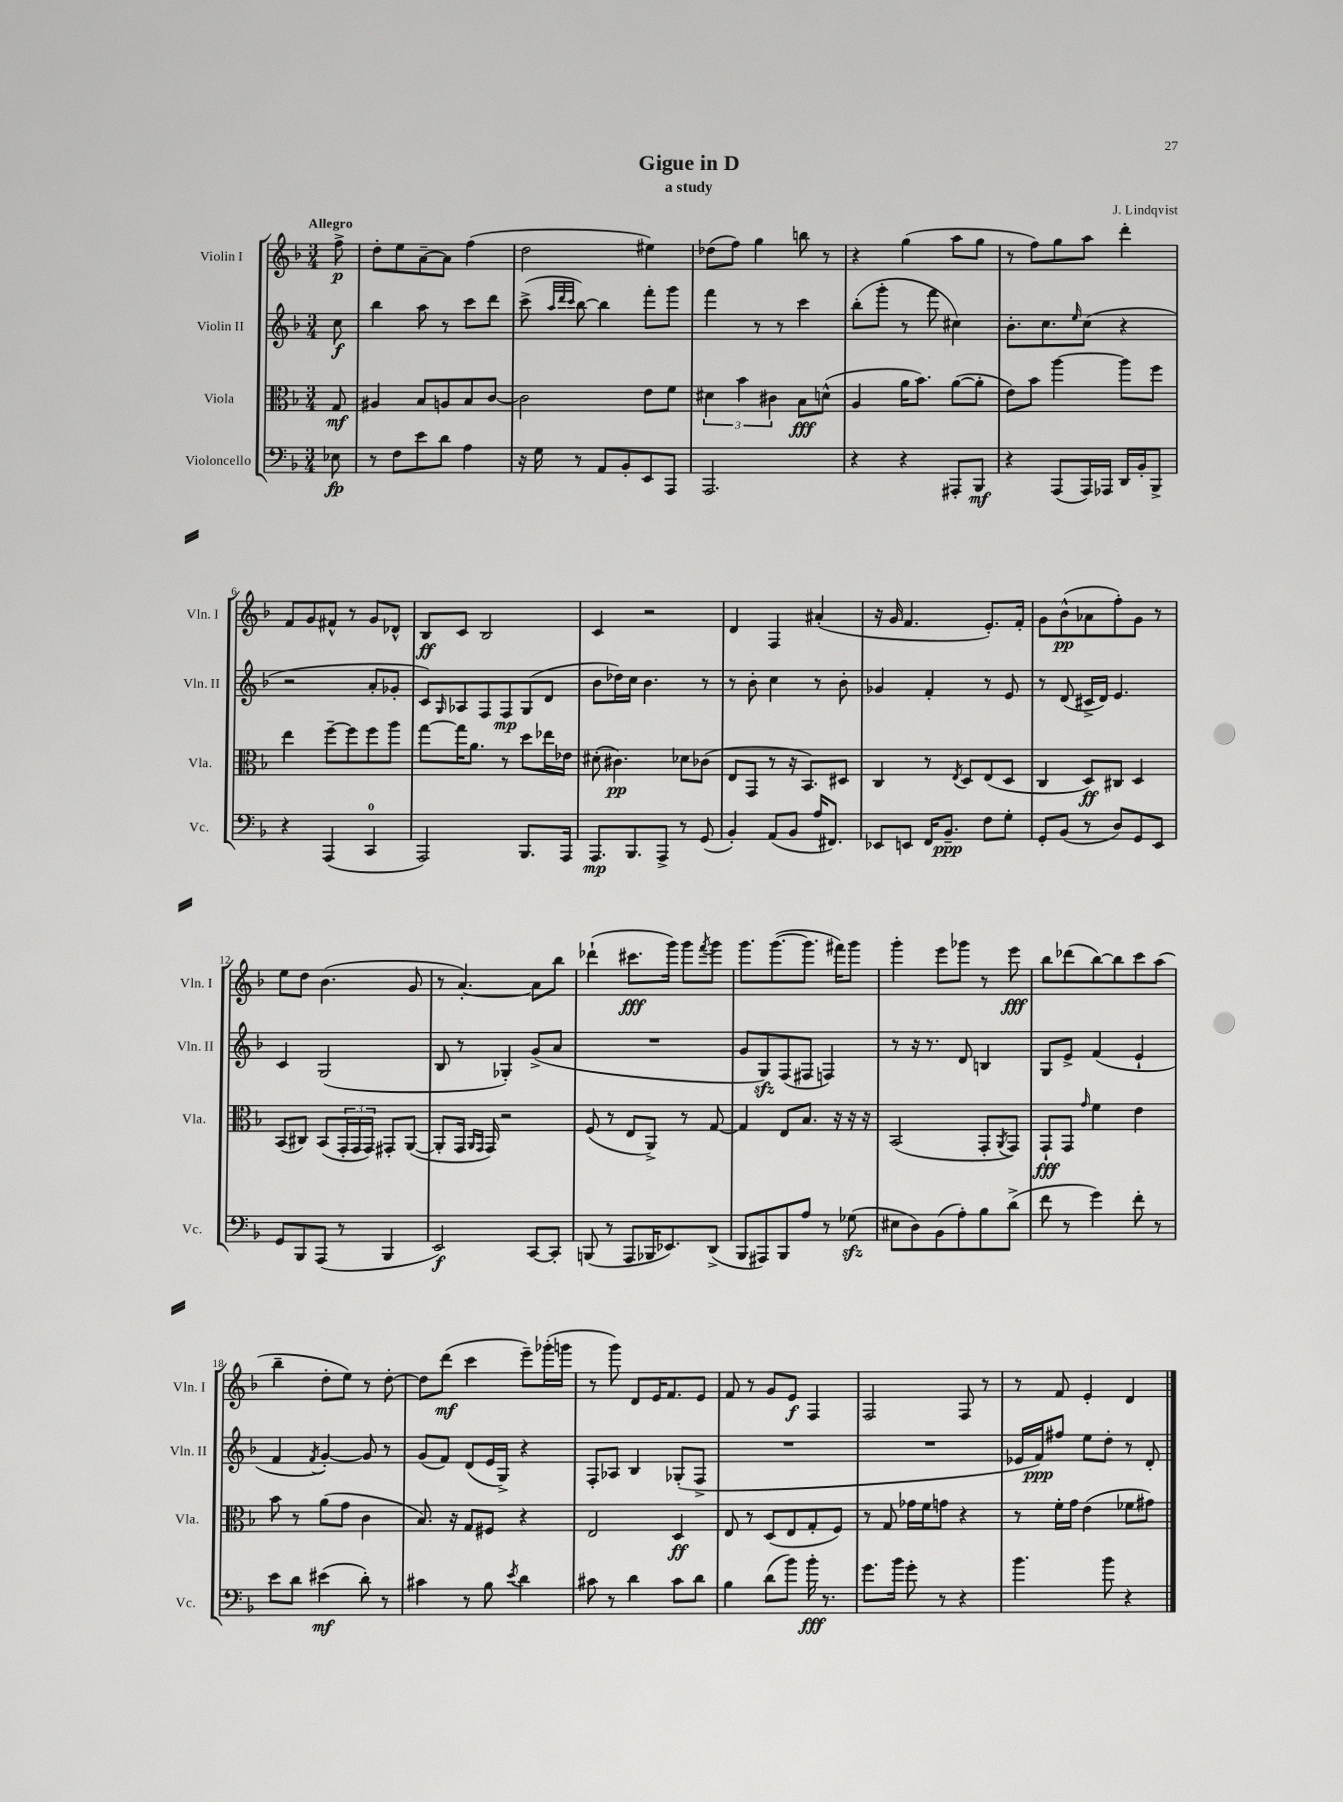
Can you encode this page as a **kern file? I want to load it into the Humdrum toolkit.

**kern	**kern	**kern	**kern
*staff4	*staff3	*staff2	*staff1
*clefF4	*clefC3	*clefG2	*clefG2
*k[b-]	*k[b-]	*k[b-]	*k[b-]
*M3/4	*M3/4	*M3/4	*M3/4
8E-\	8G/	8cc\	8ff^\
=	=	=	=
8r	4A#/	4bb-\	8dd'\L
8F\L	.	.	8ee\
8e\	8B-/L	8aa\	[8a~\
8d\J	8A/	8r	8a\]J
4A\	8B-/	8ccc\L	(4ff\
.	[8c/J	8ddd\J	.
=	=	=	=
16r	2c\]	(8ccc^\	2dd\
16G\	.	.	.
.	.	32qqaa/LLL	.
.	.	32qqddd/	.
.	.	32qqccc/JJJ	.
8r	.	[8bb-\)	.
8AA/L	.	4bb-\]	.
8BB-'/	.	.	.
8EE/	8e\L	8fff'\L	4ee#\)
8AAA/J	8f\J	8ggg\J	.
=	=	=	=
2.AAA/	6d#\	4fff\	(8dd-\L
.	.	.	8ff\J)
.	6b-\	.	.
.	.	8r	4gg\
.	6c#\	.	.
.	.	8r	.
.	8B-\L	4ccc\	8bb\
.	(8d^^\J	.	8r
=	=	=	=
4r	4A/	(8bb-'\L	4r
.	.	8ggg'\J	.
4r	16a\LK	8r	(4gg\
.	8.b-\J)	.	.
.	.	8fff\	.
8AAA#'/L	([8a\L	4cc#\)	8aa\L
8BBB-/J	8a'\]J	.	8gg\J
=	=	=	=
4r	8e\L)	8.b-'\L	8r
.	8b-\J	.	8ff\L)
.	.	8.cc\	.
(8AAA/L	[4aa\	.	8gg\
.	.	16qqee/	.
16AAA/L)	.	(8cc\J	8aa\J
16AAA-/JJ	.	.	.
16DD/LL	8aa\]L	4r	4ddd'\
16BB-'/J	.	.	.
8BBB-^/J	8ff\J	.	.
=	=	=	=
4r	4ee\	2r	8f/L
.	.	.	8g/
(4AAA/	[8ff~\L	.	8f#^^/J
.	8ff\]	.	8r
4CC/	8ff\	8a'/L	8g/L
.	8aa\J	8g-'/J	8d-^^/J
=	=	=	=
2AAA/)	[8gg\L	8c/L)	8B-/L
.	.	16qqG/	.
.	16gg\]K	8A-/	8c/J
.	8.a\J	.	.
.	.	8F/	2B-/
.	8r	8F/	.
8.BBB-/L	8dd\L	(8G/	.
.	16ee-\L	8d/J	.
16AAA/Jk	16e-\JJ	.	.
=	=	=	=
8.AAA/L	(8d#'\	8b-\L	4c/
.	4.c#\)	16dd-\L)	.
8.BBB-/	.	16cc\JJ	.
.	.	4.b-\	2r
8AAA^/J	.	.	.
8r	8d-\L	.	.
(8GG/	(8c-\J	8r	.
=	=	=	=
4BB-'/)	8E/L	8r	4d/
.	8GG/J	8b-'\	.
(8AA/L	8r	4cc\	4F/
8BB-/J	16r	.	.
.	8.BB-/L)	.	.
16A/LK	.	8r	(4a#'/
8.FF#/J)	.	.	.
.	8D#/J	8b-'\	.
=	=	=	=
8EE-/L	4C/	4g-/	16r
.	.	.	16g/
8EE/J	.	.	4.f/
16FF/LK	8r	4f'/	.
8.BB-~/J	.	.	.
.	8qE/	.	.
.	8D/L	.	.
8F\L	(8E/	8r	8.e'/L)
8G'\J	8D/J	8e/	.
.	.	.	16f'/Jk
=	=	=	=
8GG'/L	4C/	8r	8g\L
(8BB-/J	.	(8d/	(8b-^^\
8r	8D/L)	16c#^/LL	8a-\
.	.	16d/JJ)	.
8D/L)	8C#/J	4.e/	8ff'\)
8GG/	4D/	.	8g\J
8EE/J	.	.	8r
=	=	=	=
8GG/L	(8BB-/L	4c/	8ee\L
8BBB-/	8C#/J)	.	8dd\J
(8AAA/J	(8BB-/L	(2G/	(4.b-\
8r	24GG'/L	.	.
.	24GG/	.	.
.	24GG/JJ)	.	.
4BBB-/	8GG#'/L	.	.
.	([8AA/J	.	8g/
=	=	=	=
2EE/)	8AA'/]L	8B-/	8r
.	16GG/Jk	8r	[4.a'/)
.	16qqAA/LL	.	.
.	16qqGG/JJ	.	.
.	16GG/)	.	.
.	2r	4G-'/)	.
[8CC/L	.	(8g^/L	8a\]L
8CC'/]J	.	8a/J	8bb-\J
=	=	=	=
(8BBB/	(8F/	2.r	(4ddd-`\
8r	8r	.	.
8AAA/L	8E/L	.	8.ccc#\L
16BBB-/K	8AA^/J)	.	.
8.EE-/)	.	.	16ggg\Jk)
.	8r	.	8ggg\L
.	.	.	8qfff/
(8DD^/J	[8G/	.	8ggg\J
=	=	=	=
8BBB-/L	4G/]	8g/L	8.ggg\L
8AAA#/)	.	8G/)	.
.	.	.	([8.ggg\
8BBB-/	8E/L	(8F/	.
8A/J	8.B-/J	8F#/J	8.ggg\]J
8r	.	4F/)	.
.	16r	.	16fff#\LK)
(8G-\	16r	.	8ggg\J
.	16r	.	.
=	=	=	=
8E#\L	(2BB-/	8r	4ggg'\
8D\)	.	16r	.
.	.	8.r	.
(8BB-\	.	.	8eee\L
8A'\)	.	8d/	8ggg-\J
8B-\	8GG'/L	4B/	8r
.	8qAA/	.	.
(8d^\J	8GG/J)	.	8eee\
=	=	=	=
8f\	8GG`/L	8G/L	8bb-\L
8r	8GG/J	8e^/J	(8ddd-\
.	16qqg/	.	.
4g\)	4f\	(4f/	[8bb-\)
.	.	.	8bb-\]
8f'\	4e\	4e`/	8ccc\
8r	.	.	(8aa\J
=	=	=	=
8e\L	8b-\	4f/	4bb-~\
8d\J	8r	.	.
.	.	8qf/	.
(4e#\	(8a\L	[4g'/)	8dd'\L
.	8g\J	.	8ee\J)
8d'\)	4c\	8g/]	8r
8r	.	8r	[8dd'\
=	=	=	=
4c#\	8.B-/)	(8g/L	8dd\]L
.	.	8f/J)	(8ddd\J
.	16r	.	.
8r	8G/L	(8d/L	4ccc\
8B-\	8F#/J	16e/L	.
.	.	16G^/JJ)	.
8qe/	.	.	.
4d\	4r	4r	8eee~\L)
.	.	.	(16ggg-'\L
.	.	.	16ggg\JJ
=	=	=	=
8c#\	2E/	8F'/L	8r
8r	.	8A-/J	8ggg\)
4d\	.	4B-/	8d/L
.	.	.	16e/K
.	.	.	8.f/
8c#\L	4D/	(8G-'/L	.
8d\J	.	8F^/J	8e/J
=	=	=	=
4B-\	8E/	2.r	8f/
.	8r	.	8r
(8d\L	(8D/L	.	8g/L
8b-\J)	8E/	.	8e/J
16b-'\	8G'/	.	4F/
8.r	.	.	.
.	8F/J)	.	.
=	=	=	=
8.g\L	8r	2.r	2F/
.	8G/	.	.
16b-\Jk	.	.	.
8g'\	16g-\LL	.	.
.	16f\J	.	.
8r	8g\J	.	.
4r	4r	.	8F/
.	.	.	8r
=	=	=	=
4.b-\	8r	16e-/LL	8r
.	.	16f/J)	.
.	16f'\LL	8ff#/J	8f/
.	16g\JJ	.	.
.	(4e\	8ee\L	4e'/
8b-\	.	8dd'\J	.
4r	8f-\L	8r	4d/
.	8g#\J)	8d'/	.
==	==	==	==
*-	*-	*-	*-
